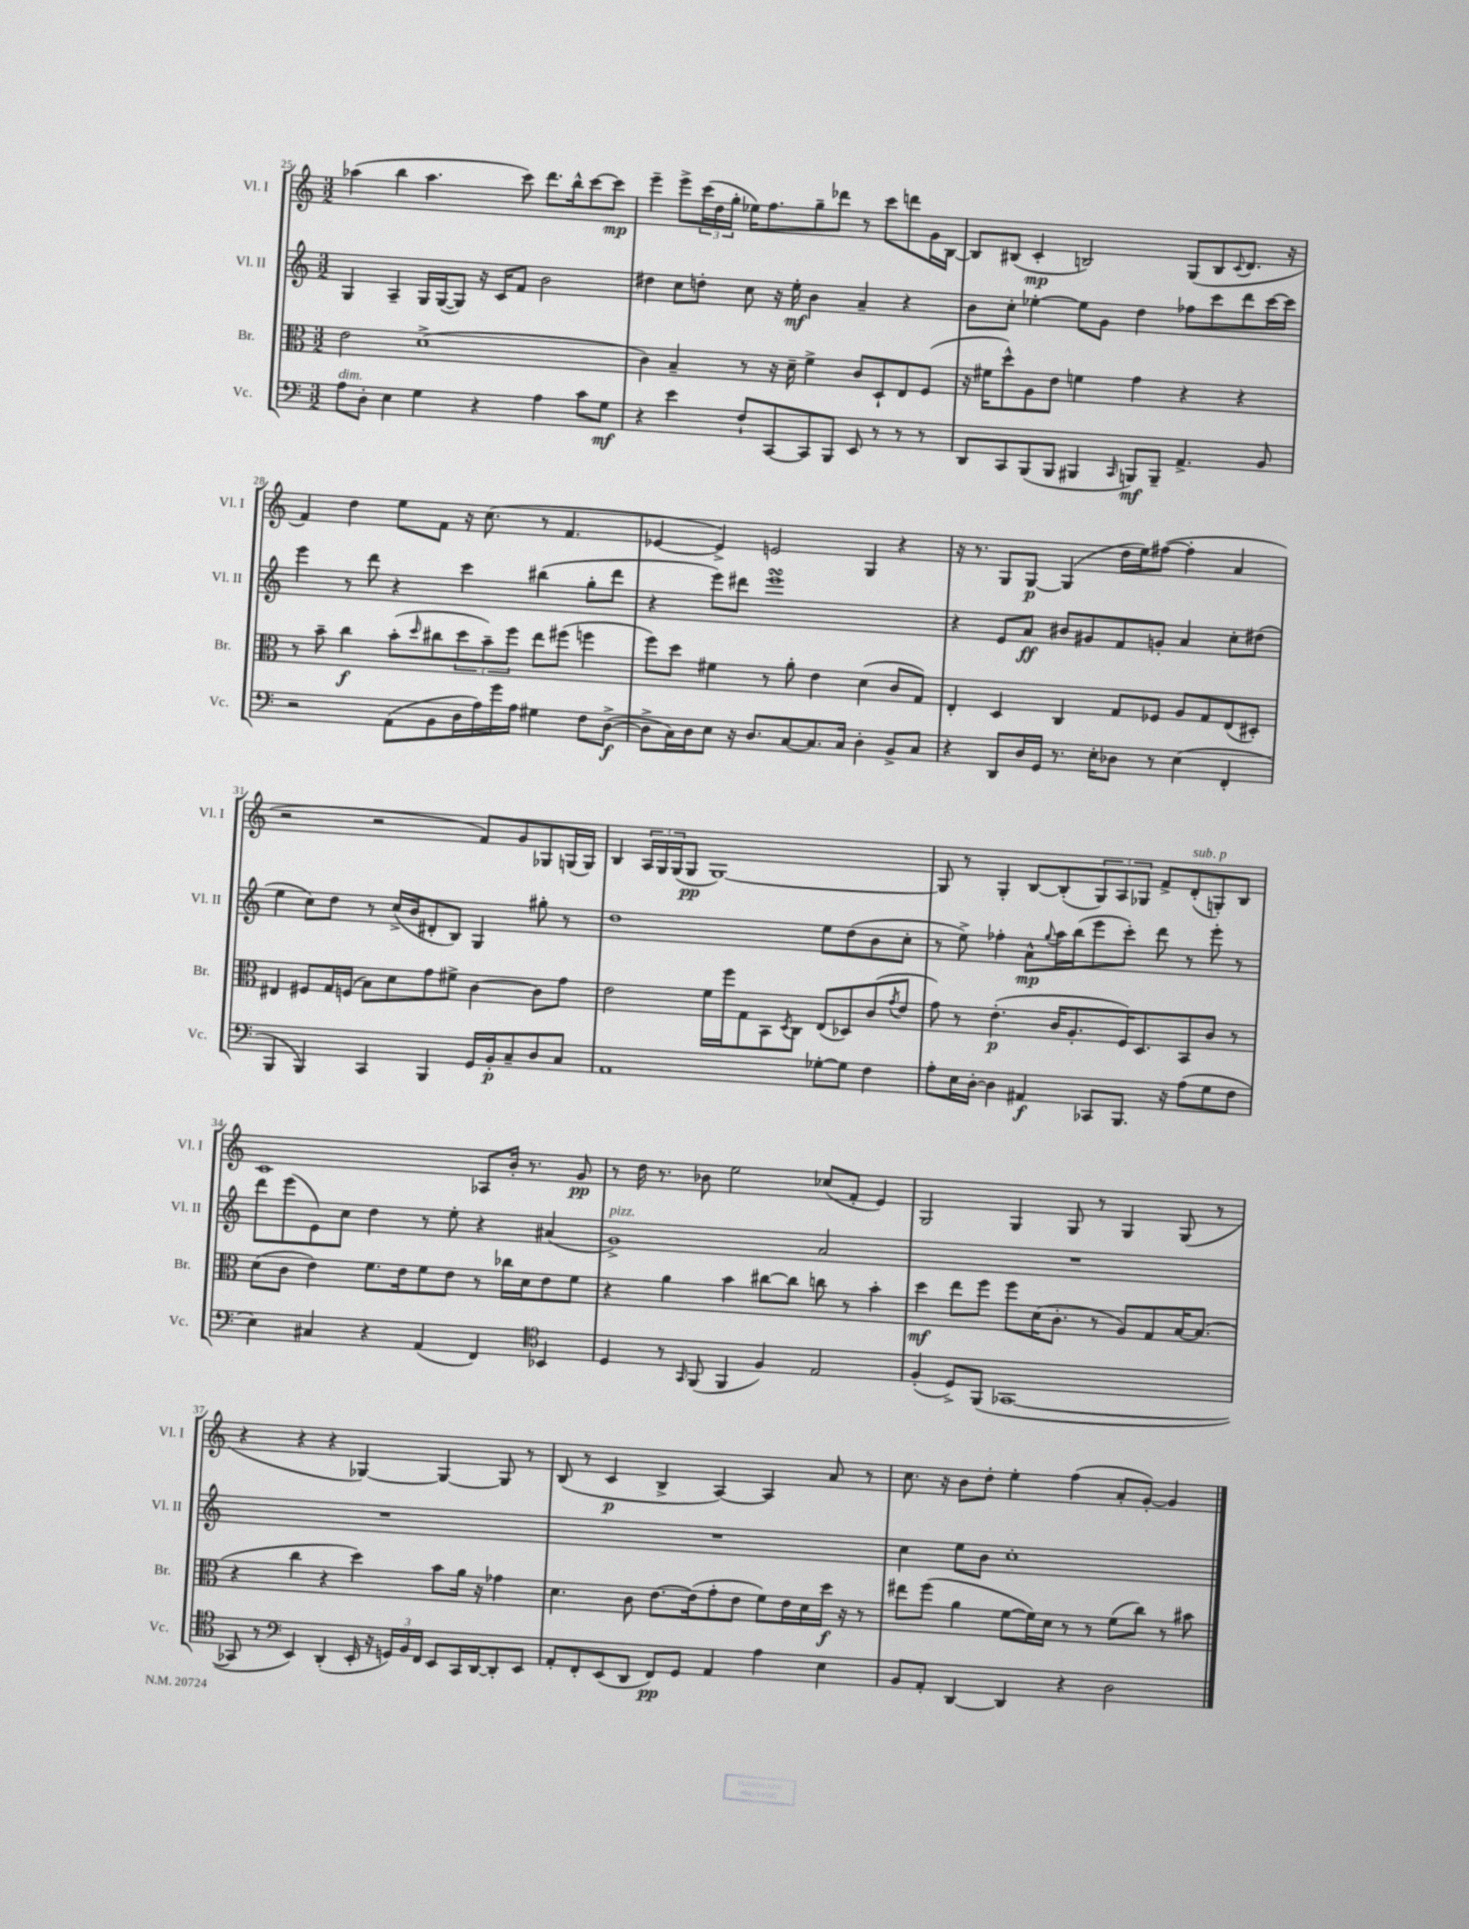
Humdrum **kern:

**kern	**kern	**kern	**kern
*staff4	*staff3	*staff2	*staff1
*clefF4	*clefC3	*clefG2	*clefG2
*k[]	*k[]	*k[]	*k[]
*M3/2	*M3/2	*M3/2	*M3/2
8A	2e	4G	(4aa-
8D'	.	.	.
4E	.	4A~	4bb
4G	(1d^	16G	4.aa-
.	.	([16G	.
.	.	8G])	.
4r	.	16r	.
.	.	16c	.
.	.	8f	8ccc)
4A	.	2b	8.ddd
.	.	.	16bb^^
8c	.	.	[8ccc
8G	.	.	8ccc]
=	=	=	=
4r	4c)	4dd#	4eee~
4e	4B~	8cc	8eee^
.	.	8dd'	(24ccc
.	.	.	24dd
.	.	.	24gg'
8F`	8r	8cc	16ee-)
.	.	.	8.ff
[8CC	16r	16r	.
.	16d~	16ee'	.
8CC]	4f^	4b	8gg~
8BBB	.	.	8ddd-
8EE	8c	4a~	8r
8r	8D`	.	8ccc
8r	8E	4r	8ddd
8r	(8F	.	16g
.	.	.	[16B
=	=	=	=
8DD	16r	8b	8B]
.	16f#	.	.
8CC	8dd^^)	8cc'	(8B#
(8BBB	8A	[4ee-'	4c'
8BBB	8e	.	.
4BBB#	4f	8ee-]	2B)
.	.	8g	.
16qqCC	.	.	.
8BBB)	4g	4dd	.
8BBB~	.	.	.
4.AA^	4r	8ff-	(8G
.	.	8ccc	8B
.	.	.	8qqc
.	4r	8ddd	8.d
8BB	.	[16ccc	.
.	.	16ccc]	16r
=	=	=	=
2r	8r	4eee	4f)
.	8b~	.	.
.	4cc	8r	4dd
.	.	8ddd	.
(8AA	(8b'	4r	8ee
.	16qqdd	.	.
8BB	8cc#	.	8f
16D	12dd	4ccc	16r
16A)	.	.	(8.cc
.	12b~)	.	.
16g	.	.	.
.	12ff	.	.
16A	.	.	.
4G#	8ee	(4bb#	8r
.	(8ff#	.	4.f
8F	4ff	8gg'	.
([8D^	.	8ddd	.
=	=	=	=
8D^]	8ff)	4r	[4e-
16C)	8dd	.	.
16D	.	.	.
8E	4f#	8eee)	4e-^])
16r	.	8ddd#	.
8.D	.	.	.
.	8r	1eee	2e
[8C	8a'	.	.
8.C]	4e	.	.
16C	.	.	.
4D'	(4d	.	4G
8BB^	8c	.	4r
8C	8G)	.	.
=	=	=	=
4r	4E'	4r	16r
.	.	.	8.r
8DD	4D	8e	8G
16D	.	8a	[8G
16GG	.	.	.
8.r	4C	8b#	(4G]
.	.	8g#	.
16E'	.	.	.
8D-	8G	8f	16dd
.	.	.	16ee)
8r	8F-	8g'	([8ff#
(4E	8A	4a	4ff#']
.	8G	.	.
4FF'	(8E	8cc'	4a
.	8D#')	(8dd#	.
=	=	=	=
4BBB	4E#	4ee	2r
4BBB)	8F#	8cc)	.
.	16G	8dd	.
.	(16F	.	.
4CC	8B)	8r	2r
.	8d	(16cc^	.
.	.	16b	.
4BBB	8g	8d#'	.
.	8f#^	8B)	.
16GG	[4c	4G	8f)
16BB'	.	.	.
8C~	.	.	8g
8D	8c]	8gg#'	8G-
8C	8g	8r	(16G
.	.	.	16G)
=	=	=	=
1AA	2e	1dd	4B
.	.	.	24A
.	.	.	24G
.	.	.	(24G
.	.	.	8G
.	16f	.	[1G)
.	16ff	.	.
.	8G	.	.
.	8BB	.	.
.	8qD	.	.
.	8C	.	.
[8G-'	(8E	8ee	.
8G-]	8D-)	(8dd	.
4F	(8c	8b	.
.	8qg	.	.
.	8e	8cc'	.
=	=	=	=
8A'	8g)	8r	8G]
16E	8r	8ee^)	8r
[16D'	.	.	.
4D]	(4.e'	4ff-'	4G'
4AA#	.	8a^^	[8B
.	.	8qqgg	.
.	16c	16aa	(8B']
.	8.A'	(16bb	.
8CC-	.	8eee	12G)
.	.	.	12A
8.BBB	16F)	8ccc')	.
.	.	.	12G-
.	8.D	.	.
.	.	8ddd	8f^
16r	.	.	.
(8A	8BB	8r	(8d'
8G	8c	8eee'	8G')
8F	8r	8r	8B
=	=	=	=
4E)	(8d	8ddd	1c
.	8c	(8eee	.
4C#	4e)	8e)	.
.	.	8cc	.
4r	8.f	4dd	.
.	16e	.	.
(4AA	8f	8r	.
.	8e	8ee'	.
4FF)	8r	4r	8A-
.	16cc-	.	16b'
.	16d	.	8.r
*clefC4	*	*	*
4BB-	8e	(4a#	.
.	8f	.	8g
=	=	=	=
4D	4r	1g^)	8r
.	.	.	16dd
.	.	.	8.r
8r	4a	.	.
16qqGG	.	.	.
(8FF	.	.	8b-
4FF	4b	.	2ee
4F)	[8cc#	.	.
.	8cc#]	.	.
2E	8cc	2a	(8cc-
.	8r	.	8f'
.	4b'	.	4e)
=	=	=	=
(4F'	4dd	1.r	2G
8D^)	8ee	.	.
(8FF	8ff	.	.
[1GG-	8ff	.	4G
.	(16d	.	.
.	8.c'	.	.
.	.	.	8G
.	8r	.	8r
.	8A)	.	4G
.	8G	.	.
.	[16B	.	(8G
.	(8.B]	.	.
.	.	.	8r
=	=	=	=
8GG-]	4r	1.r	4r
8r	.	.	.
*clefF4	*	*	*
4EE)	4cc	.	4r
(4DD'	4r	.	4r
16EE'	4dd)	.	[4G-)
16r	.	.	.
24GG)	.	.	.
24BB	.	.	.
24FF	.	.	.
8EE	8b	.	4G-_
16CC	16a	.	.
[16DD	16r	.	.
8DD']	4g-	.	8G-]
8EE	.	.	8r
=	=	=	=
8AA'	4.d	1.r	(8B
8FF'	.	.	8r
(8EE	.	.	4c
8DD	8c	.	.
8FF)	[8.e	.	4B^
8GG	.	.	.
.	(16e]	.	.
4AA	8g'	.	[4A)
.	8e	.	.
4A	8f)	.	4A]
.	16e	.	.
.	16d	.	.
4E	16dd	.	8a
.	16r	.	.
.	8r	.	8r
=	=	=	=
8BB	8ee#	4cc	8.cc
8AA'	(8ff	.	.
.	.	.	16r
[4DD	4a	8ee	8b
.	.	8b	8dd'
4DD]	[8f	1cc'	4ee'
.	16f])	.	.
.	16d	.	.
4r	8r	.	(4ff
.	8r	.	.
2D	(8f	.	8a'
.	8cc)	.	[8g')
.	8r	.	4g]
.	8b#	.	.
==	==	==	==
*-	*-	*-	*-
